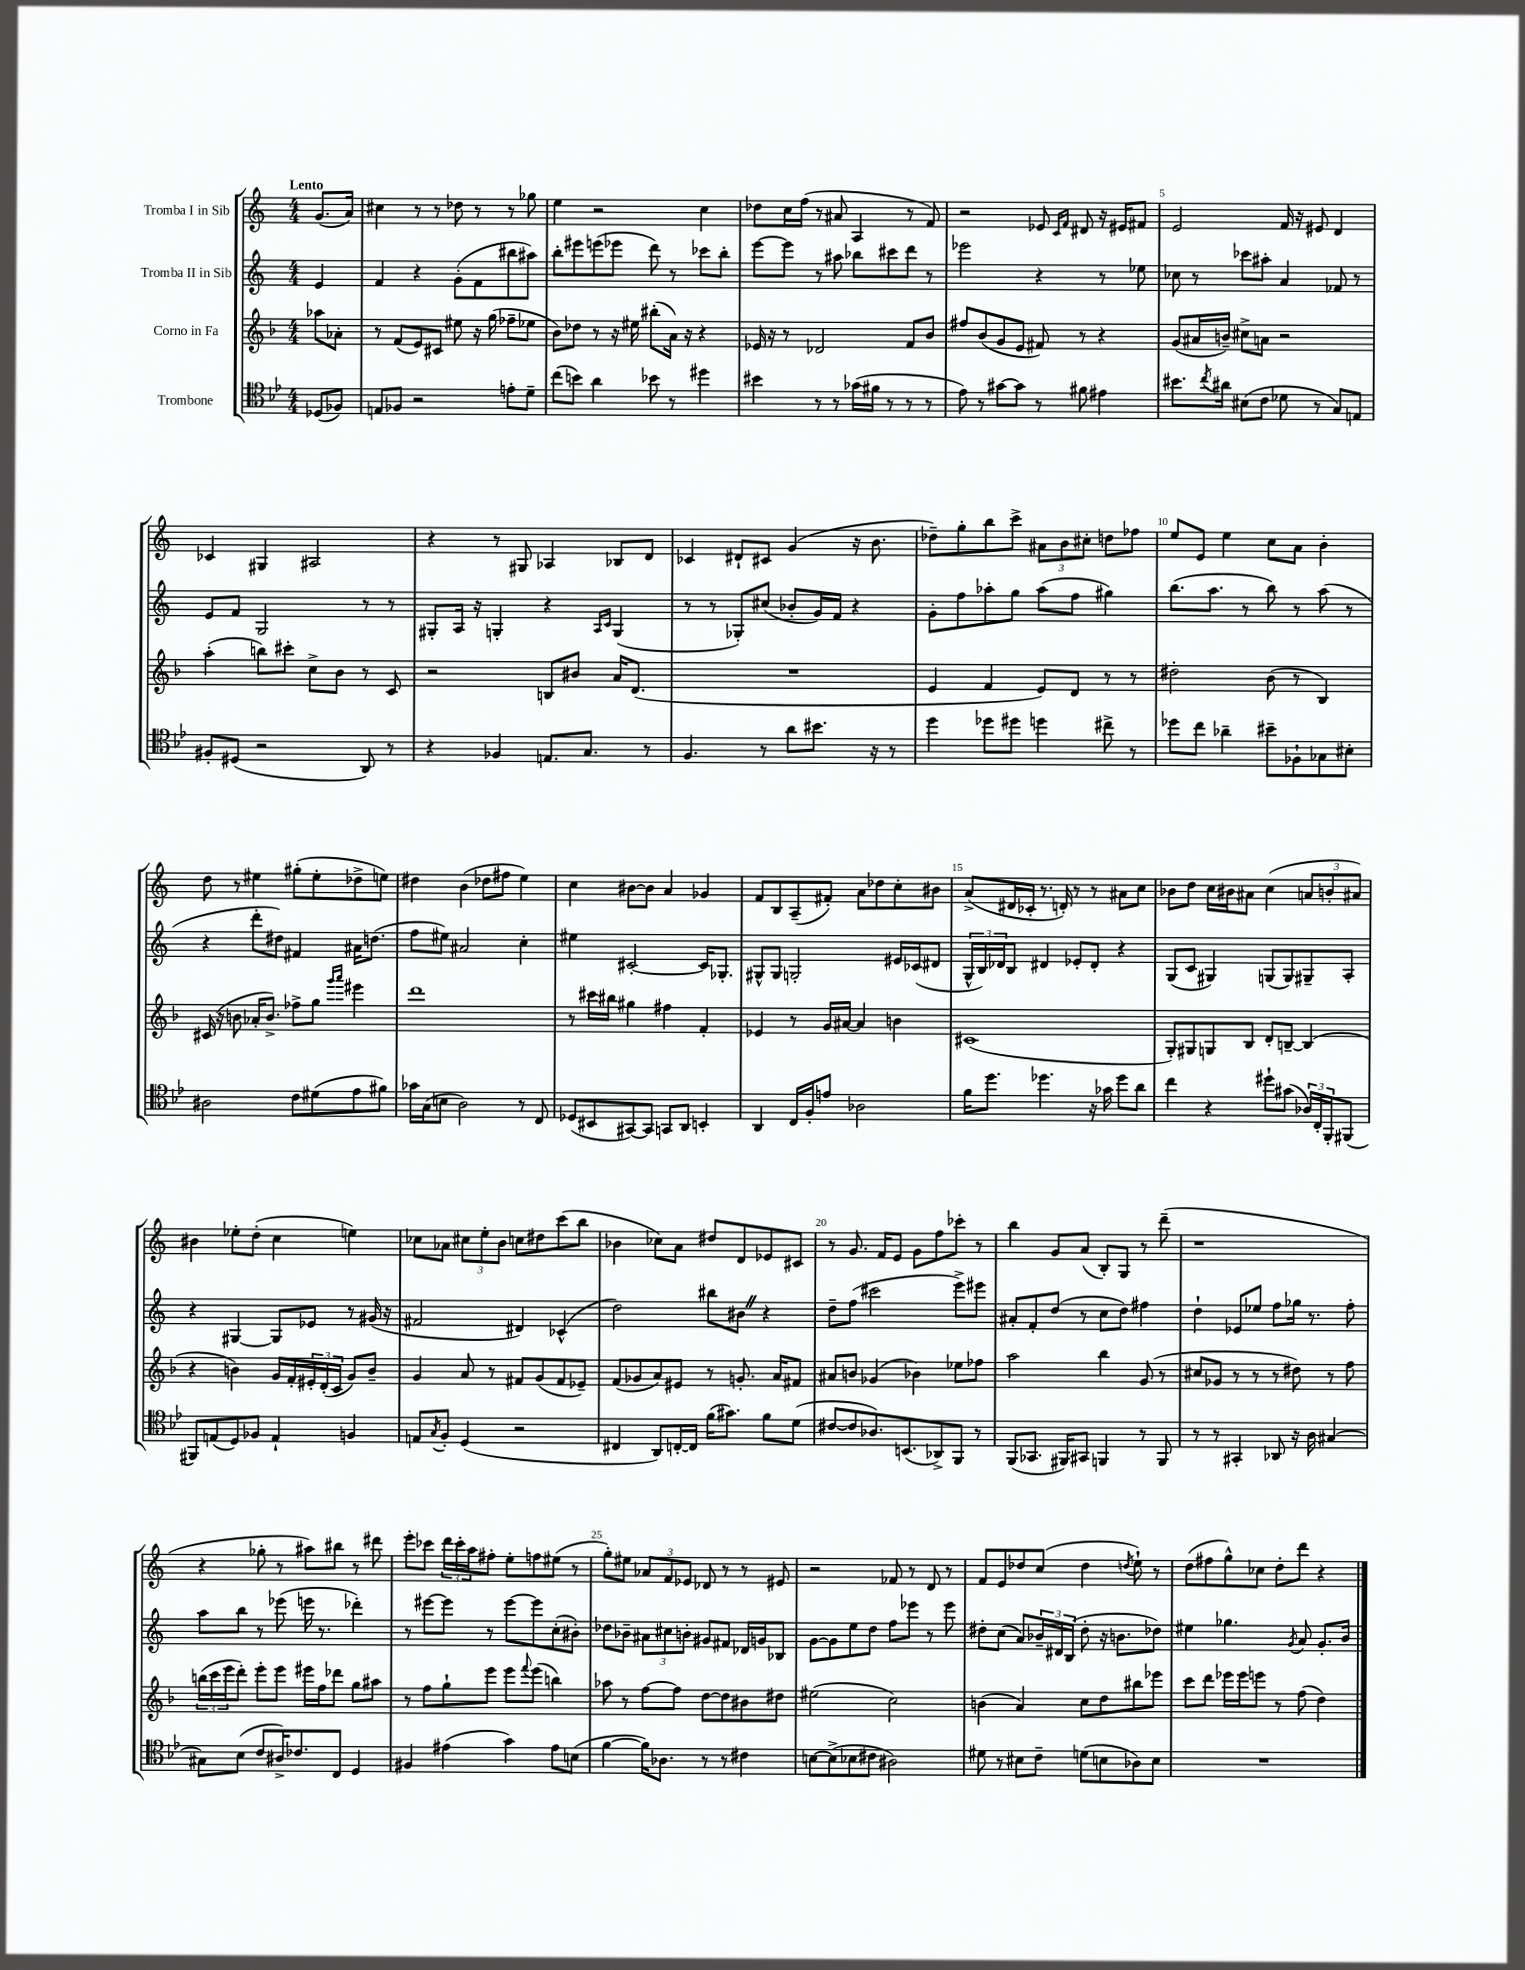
<<
\new StaffGroup <<
\new Staff = "s0" \with { instrumentName = "Tromba I in Sib" } {
    \clef treble \key c \major \numericTimeSignature \time 4/4 \partial 4 \tempo "Lento"
    g'8.( a'16) |
    cis''4 r8 r8 des''8 r8 r8 ges''8 |
    e''4 r2 c''4 |
    des''8 c''16 f''16( r8 ais'8 a4 r8 f'8) |
    r2 ees'8 \grace { c'16 f'16 } dis'8 r16 eis'16 fis'8 |
    e'2 f'16 r16 eis'8 d'4 |
    ces'4 gis4 ais2 |
    r4 r8 gis8 aes4 bes8 d'8 |
    ces'4 dis'8-! cis'8 g'4( r16 b'8. |
    des''8--) g''8-. b''8 c'''8-> \tuplet 3/2 { ais'8 b'8 cis''8-. } d''8 fes''8 |
    e''8 e'8 e''4 c''8 a'8 b'4-. |
    d''8 r8 eis''4 gis''8-.( eis''8-. des''8-> e''8) |
    dis''4 b'4( des''8 fis''8 e''4) |
    c''4 bis'8~ bis'8 a'4 ges'4 |
    f'8 b8 a8--( fis'8-.) a'8 des''8 c''8-. bis'8 |
    a'8->( dis'16 ces'16-. r8. d'16-.) r8 r8 ais'8 c''8 |
    bes'8 d''8 c''16 bis'16 ais'8 c''4( \tuplet 3/2 { a'8 b'8-. ais'8) } |
    bis'4 ees''8-. d''8-.( c''4 e''4) |
    ces''8 aes'8 \tuplet 3/2 { cis''8 e''8-. b'8 } c''8 dis''8 c'''8( b''8 |
    bes'4 ces''8) a'8 dis''8 d'8 ees'8 cis'8 |
    r8 g'8. f'16 e'8 g'8 f''8 ces'''8-. r8 |
    b''4 g'8 a'8( b8-.) g8 r8 d'''8--( |
    r1 |
    r4 ges''8-. r8 ais''8) bis''8 r8 dis'''8 |
    e'''8-. ces'''8 \tuplet 3/2 { d'''16 ces'''16-. a''16 } fis''8-. e''8-. f''8 eis''8( r8 |
    g''8-.) eis''8 \tuplet 3/2 { aes'8 f'8 ees'8 } des'8 r8 r8 eis'8 |
    r2 fes'8 r8 d'8 r8 |
    f'8 e'8 des''8 c''8( des''4 \acciaccatura { d''8 } e''8-!) r8 |
    d''8( fis''8 g''8-^) ces''8 d''8-. d'''8 r4 \bar "|." |
}
\new Staff = "s1" \with { instrumentName = "Tromba II in Sib" } {
    \clef treble \key c \major \numericTimeSignature \time 4/4 \partial 4
    e'4 |
    f'4 r4 g'8-.( f'8 bis''8 ais''8) |
    b''8-. eis'''8 e'''8( ees'''8 d'''8) r8 ces'''8 b''8-. |
    e'''8~ e'''8 r8 ais''8 bes''8 cis'''8 d'''8 r8 |
    ees'''2 r4 r8 ees''8 |
    ces''8 r8 ces'''8 ais''8-. a'4 fes'8 r8 |
    e'8 f'8 g2 r8 r8 |
    gis8-. a16 r16 g4-. r4 \grace { a16 c'16 } g4( |
    r8 r8 ges8-.) cis''8( bes'8-. g'16) f'16 r4 |
    g'8-. f''8 aes''8-. g''8 aes''8( f''8 gis''4) |
    b''8.( a''8. r8 b''8) r8 a''8( r8 |
    r4 d'''8-. dis''8) fis'4 ais'16 d''8.( |
    f''8 eis''8) ais'2 c''4-. |
    eis''4 cis'2~-. cis'16 ges8.-. |
    gis8-^ gis8 g2-. eis'16 ces'16( dis'8 |
    \tuplet 3/2 { g16-^ b16) des'16 } b8 dis'4 ees'8-. dis'8-. r4 |
    g8( c'8 gis4) g8( g8) gis8-- a8-. |
    r4 gis4~ gis8 ees'8 r8 gis'16( r16 |
    fis'2 dis'4) ces'4-^( |
    d''2) bis''8 bis'8 \once \override BreathingSign.text = \markup { \musicglyph "scripts.caesura.straight" } \breathe r4 |
    d''8-- f''8( cis'''2 e'''8->) eis'''8 |
    ais'8-. f'8-. d''8( r8 c''8 d''8) fis''4 |
    d''4-! ees'8 ees''8 f''8 ges''16 r8. f''8-. |
    a''8 b''8 r8 ees'''8( e'''16 r8. des'''4-.) |
    r8 eis'''8~ eis'''8 r8 eis'''8~ eis'''8 c''8-.( bis'8-.) |
    des''8 bes'8-- \tuplet 3/2 { ais'8 cis''8 b'8-. } gis'8 fis'8 des'16 g'16 bes8 |
    g'8~ g'8 e''8 d''8 f''8 ees'''8 r8 ees'''8 |
    dis''8-. c''8( a'8) \tuplet 3/2 { bes'16-- dis'16 b16( } dis''8-. r16 b'8. des''8) |
    eis''4 ges''4. \acciaccatura { g'8 } a'8 g'8.-. b'16 \bar "|." |
}
\new Staff = "s2" \with { instrumentName = "Corno in Fa" } {
    \clef treble \key f \major \numericTimeSignature \time 4/4 \partial 4
    aes''8 aes'8-. |
    r8 f'8( e'8) cis'8 eis''8 r16 g''16( fes''8-- ees''8 |
    bes'8) des''8 r8 r16 eis''16 bis''8-.( a'16) r16 r4 |
    ees'16 r16 r8 des'2 f'8 bes'8 |
    fis''8 bes'8( g'8 e'8 fis'8) r8 r4 |
    g'8( ais'16 b'16--) cis''8-> a'8 r2 |
    a''4-.( b''8) cis'''8-. c''8-> bes'8 r8 c'8 |
    r2 b8 bis'8 a'16 d'8.( |
    R1 |
    e'4 f'4 e'8) d'8 r8 r8 |
    dis''2-. bes'8( r8 bes4) |
    cis'16( r16 b'8 aes'16-. b'8.->) fes''8-> g''8 \grace { g'''16 a'''16 } eis'''4 |
    d'''1 |
    r8 cis'''16 bis''16 gis''4 fis''4 f'4-. |
    ees'4 r8 g'16 ais'16~ ais'4 b'4 |
    cis'1( |
    g8-.) gis8 g8 bes8 d'8-. b8~-- b4( |
    r4 b'4) g'16 f'16-. \tuplet 3/2 { eis'16-. d'16-.( c'16 } g'8) b'8-- |
    g'4 a'8 r8 fis'8 g'8( fis'8 ees'8--) |
    f'8( ges'8 a'8) eis'8 r8 g'8.-. a'16 fis'8 |
    ais'8 b'8 ges'4( bes'4) ees''8 fes''8 |
    a''2 bes''4 g'8( r8 |
    cis''8 ges'8 r8 r8 r8 dis''8) r8 f''8 |
    \tuplet 3/2 { b''16( c'''16 e'''16 } d'''8-.) e'''8-. e'''8 eis'''16 f''16 des'''8 g''8 ais''8 |
    r8 f''8 g''8-! e'''8 e'''8 \appoggiatura { f'''8 } e'''8( b''4) |
    aes''8 r8 f''8~ f''8 d''8~ d''8 bis'8 dis''8 |
    eis''2( c''2) |
    b'4( a'4) c''8 d''8 bis''8 ees'''8 |
    c'''8 d'''8 ees'''16 ees'''16 e'''8 r8 f''8( d''4) \bar "|." |
}
\new Staff = "s3" \with { instrumentName = "Trombone" } {
    \clef tenor \key bes \major \numericTimeSignature \time 4/4 \partial 4
    des8( fes8) |
    e8 fes8 r2 e'8-. d'8-- |
    c''8( b'8) a'4 bes'8 r8 dis''4 |
    bis'4 r8 r8 ges'16( fis'16 r8 r8 r8 |
    ees'8) r8 gis'8~ gis'8 r8 fis'8 eis'4 |
    bis'8. \acciaccatura { c''8 } ais'16 bis8( c'8 des'8 r8 g8) e8 |
    fis8-. dis8( r2 a,8) r8 |
    r4 fes4 e8. g8. r8 |
    f4. r8 a'8 bis'8. r16 r8 |
    d''4 des''8 dis''8 d''4 cis''8-> r8 |
    des''8 c''8 aes'4-- bis'8-- fes8-! ges8 bis8-. |
    ais2 c'8 dis'8( ees'8 fis'8) |
    ges'16 g16( b8 a2) r8 c8 |
    des8( bis,8 gis,8~) gis,8 g,8 a,8 b,4-. |
    a,4 c16 f16-. e'8 aes2 |
    f'16 d''8. des''4. r16 ges'16 des''8 a'8 |
    c''4 r4 dis''8-! gis'8( \tuplet 3/2 { aes16) c16-. f,16-. } fis,8( |
    fis,8) e8( d8) fes8 e4-! f4 |
    e8 \acciaccatura { g8 } f8-. d4( r2 |
    cis4 a,8) c16~-. c16 f'16( gis'8.) f'8 d'8( |
    cis'8~ cis'8 aes8.) b,8.( aes,8->) f,8 r8 |
    f,8( ges,8. fis,16) gis,8 f,4 r8 f,8 |
    r8 r8 gis,4-. aes,8 r16 a16 gis4~ |
    gis8 bes8( c'8 ais16->) ces'8. c8 d4 |
    fis4 eis'4( g'4) eis'8 b8( |
    f'4~ f'16) aes8. r8 r8 cis'4 |
    b8~ b8->( bes8 cis'8 ais2) |
    dis'8 r8 bis8 c'8-- d'8( b8 aes8) b8 |
    R1 \bar "|." |
}
>>
>>
\layout { \context { \Score \override BarNumber.break-visibility = ##(#f #t #t) barNumberVisibility = #(every-nth-bar-number-visible 5) } }
